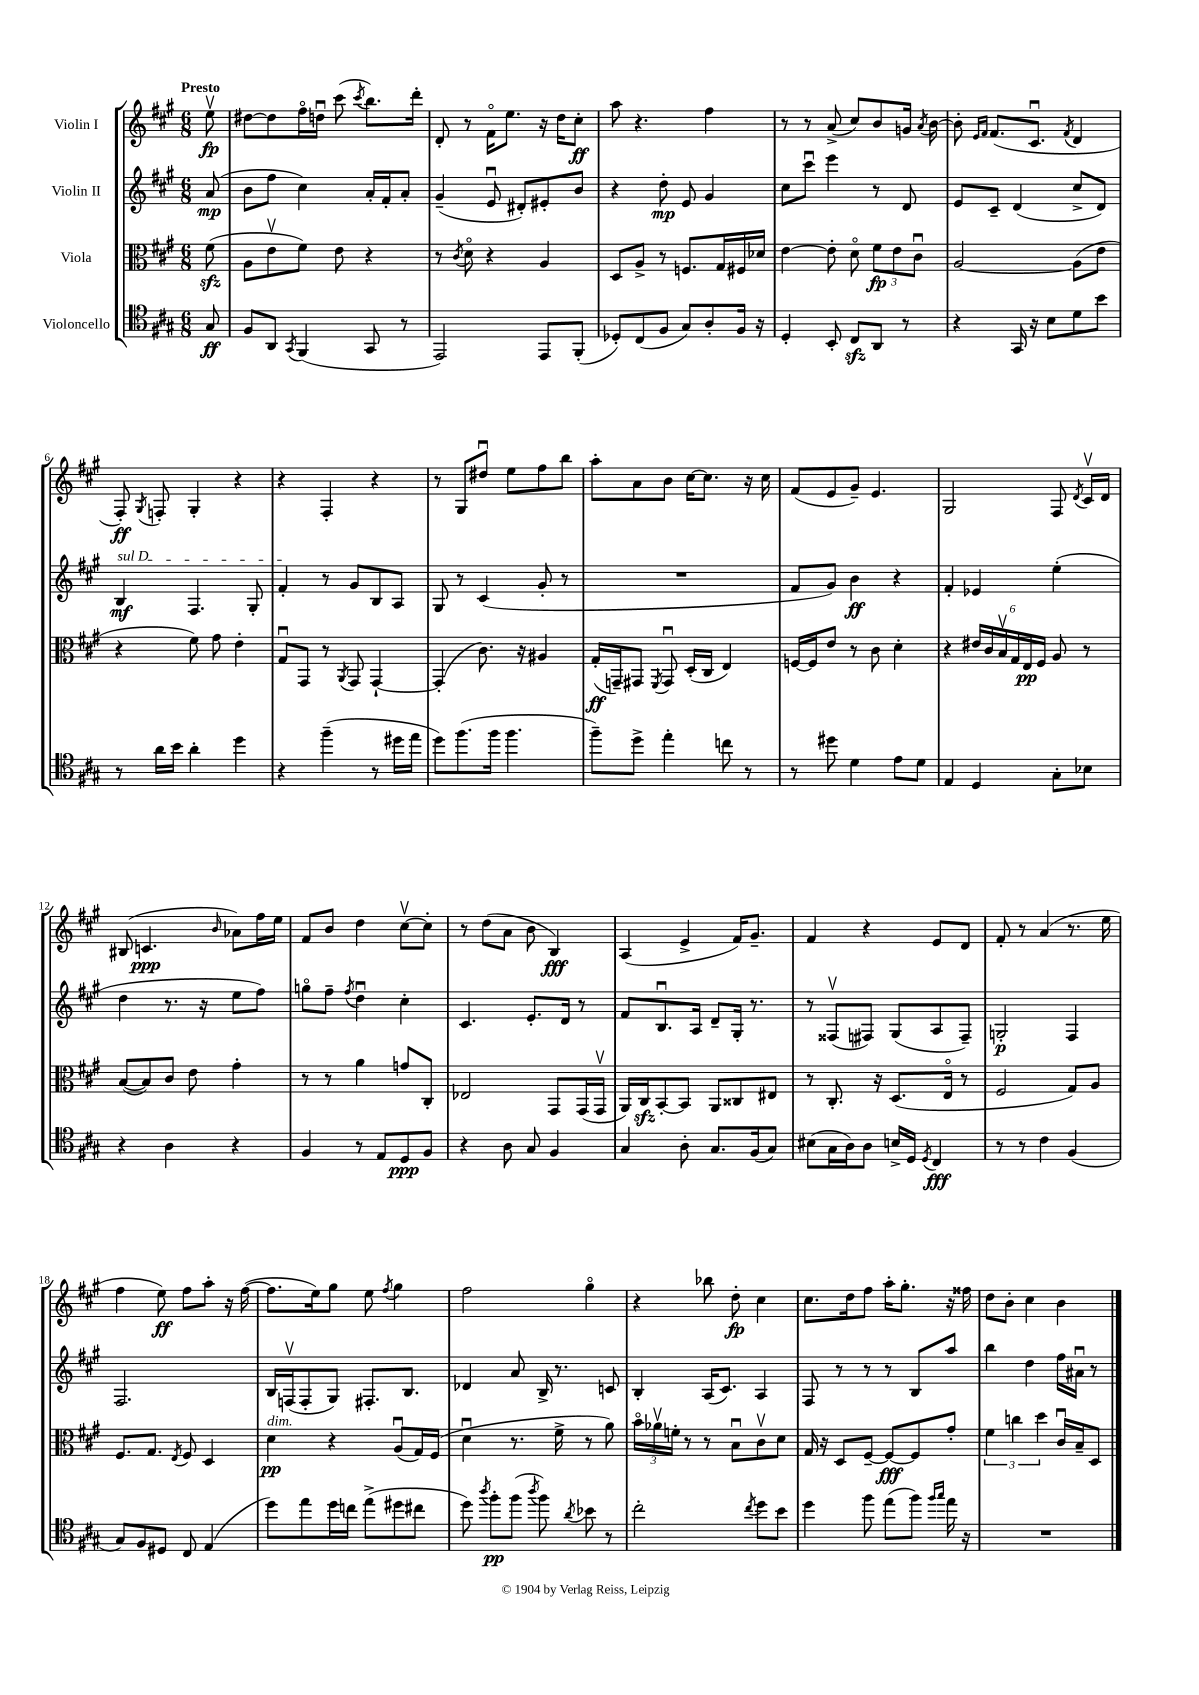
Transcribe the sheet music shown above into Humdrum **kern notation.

**kern	**kern	**kern	**kern
*staff4	*staff3	*staff2	*staff1
*clefC4	*clefC3	*clefG2	*clefG2
*k[f#c#g#]	*k[f#c#g#]	*k[f#c#g#]	*k[f#c#g#]
*M6/8	*M6/8	*M6/8	*M6/8
8G#	(8f#	(8a	8eev
=	=	=	=
8F#	8A	8b	[8dd#
8AA	8ev	8ff#	8dd#]
8qGG#	.	.	.
(4FF#	8f#)	4cc#)	16ff#o
.	.	.	16ddu
.	8e	.	(8ccc#
.	.	.	8qccc#
8GG#	4r	16a'	8.bb)
.	.	16f#'	.
8r	.	8a'	.
.	.	.	16ddd'
=	=	=	=
2EE)	8r	(4g#~	8d'
.	8qc#	.	.
.	8do	.	8r
.	4r	8eu	16f#o
.	.	.	8.ee
.	.	8d#')	.
8EE	4A	8e#'	16r
.	.	.	16dd
(8FF#'	.	8b	8cc#'
=	=	=	=
8D-')	8D	4r	8aa
(8C#	8A^	.	4.r
8F#	8r	8dd'	.
8G#)	8.F	8e	.
8A'	.	4g#	4ff#
.	16G#	.	.
16F#	16F#	.	.
16r	16d-	.	.
=	=	=	=
4D'	[4e	8cc#	8r
.	.	8ccc#u	8r
8BB'	8e']	4eee	(8a^
8C#	8do	.	8cc#)
8AA	12f#	8r	8b
.	12e	.	.
8r	.	8d	16g
.	12c#u	.	.
.	.	.	8qa
.	.	.	[16b
=	=	=	=
4r	[2A	8e	8b']
.	.	.	16qqe
.	.	.	16qqf#
.	.	8c#~	(8.f#
16GG#	.	(4d	.
16r	.	.	8.c#u
8B	.	.	.
.	.	.	8qf#
8d	(8A]	8cc#^	4d
8b	8e	8d)	.
=	=	=	=
8r	4r	4B	8F#')
.	.	.	8qG#
16a	.	.	8F'
16b	.	.	.
4a'	8f#)	4.F#	4G#'
.	8g#	.	.
4dd	4e'	.	4r
.	.	8G#'	.
=	=	=	=
4r	8G#u	4f#'	4r
.	8GG#	.	.
(4ff#~	8r	8r	4F#'
.	8qAA	.	.
.	8GG#	8g#	.
8r	[4GG#`	8B	4r
16dd#	.	8A	.
16ee	.	.	.
=	=	=	=
8dd)	(4GG#']	8G#	8r
(8.ff#	.	8r	8G#
.	8.c#)	(4c#	8dd#u
16ff#	.	.	.
4.ff#	.	.	8ee
.	16r	.	.
.	4A#	8g#'	8ff#
.	.	8r	8bb
=	=	=	=
8ff#~)	(16G#'	2.r	8aa'
.	16GG~)	.	.
8dd^	8GG#	.	8a
.	8qFF#	.	.
4ee'	8GG#u	.	8b
.	(16D'	.	[16cc#
.	16C#	.	8.cc#]
8cc	4E)	.	.
8r	.	.	16r
.	.	.	16cc#
=	=	=	=
8r	[16F	8f#	(8f#
.	16F]	.	.
8dd#	8e	8g#)	8e
4d	8r	4b	8g#~)
.	8c#	.	4.e
8e	4d'	4r	.
8d	.	.	.
=	=	=	=
4E	4r	4f#'	2G#
4D	24e#	4e-	.
.	24c#	.	.
.	24Bv	.	.
.	24G#	.	.
.	24E	.	.
.	24F#	.	.
8G#'	8A	(4ee'	8F#
.	.	.	8qd
8B-	8r	.	16c#v
.	.	.	16d
=	=	=	=
4r	([8B	4dd	(8B#
.	8B])	.	4.c
4A	8c#	8.r	.
.	8e	.	.
.	.	16r	.
.	.	.	16qqb
4r	4g#'	8ee	8a-)
.	.	8ff#)	16ff#
.	.	.	16ee
=	=	=	=
4F#	8r	8ggo	8f#
.	8r	8ff#~	8b
.	.	8qff#	.
8r	4a	4ddu	4dd
8E	.	.	.
8D	8g	4cc#'	[8cc#v
8F#	8C#'	.	8cc#']
=	=	=	=
4r	2E-	4.c#	8r
.	.	.	(8dd
8A	.	.	8a
8G#	.	8.e'	8b
4F#	8GG#	.	4B)
.	.	16d	.
.	(16GG#	8r	.
.	16GG#v	.	.
=	=	=	=
4G#	16AA)	8f#	(4A
.	16C#	.	.
.	[8BB'	8.Bu	.
8A'	8BB]	.	4e^
.	.	16A	.
8.G#	8AA	8d~	.
.	8C##	16G#'	16f#)
(16F#	.	8.r	8.g#~
8G#)	8E#	.	.
=	=	=	=
(8B#	8r	8r	4f#
16G#	8.C#'	(8F##v	.
16A)	.	.	.
8A	.	8F#)	4r
.	16r	.	.
16B^	(8.D	(8G#	.
16D	.	.	.
8qD	.	.	.
4C#	.	8A	8e
.	16Eo	.	.
.	8r	8F#~)	8d
=	=	=	=
8r	2F#	2G'	8f#'
8r	.	.	8r
4c#	.	.	(4a
(4F#	8G#)	4F#	8.r
.	8A	.	.
.	.	.	16ee
=	=	=	=
8G#)	8.F#	2.F#	4ff#
8F#	.	.	.
.	8.G#	.	.
8D#	.	.	8ee)
.	8qE	.	.
8C#	8F#	.	8ff#
(4E	4D	.	8aa'
.	.	.	16r
.	.	.	([16ff#
=	=	=	=
8dd)	4d	16B	8.ff#]
.	.	(16Fv	.
8ee	.	8F'	.
.	.	.	16ee)
16dd	4r	8G#)	8gg#
16cc	.	.	.
(8ee^	.	8.F#'	8ee
.	.	.	8qff#
8dd#	(8Au	.	4gg#
.	.	8.B	.
8cc#	16G#)	.	.
.	(16F#	.	.
=	=	=	=
8dd)	4du	4d-	2ff#
8qaa	.	.	.
8ff#'	.	.	.
(8ff#	8.r	8a	.
8qaa	.	.	.
8ff#)	.	16B^	.
.	16f#^	8.r	.
8qa	.	.	.
8b-	8r	.	4gg#o
8r	8a)	8c	.
=	=	=	=
2cc#'	24bo	4B'	4r
.	24a-v	.	.
.	24f'	.	.
.	8r	.	.
.	8r	(16A	8bb-
.	.	8.c#)	.
.	8Bu	.	8dd'
8qcc#	.	.	.
8dd	8c#v	4A	4cc#
8b	8d	.	.
=	=	=	=
4dd	16G#	8F#	8.cc#
.	16r	.	.
.	8D	8r	.
.	.	.	16dd
8ff#	[8F#~	8r	8ff#
(8ee	8F#_	8r	16aa'
.	.	.	8.gg#'
8ff#)	8F#]	8B	.
16qqff#	.	.	.
16qqgg#	.	.	.
16ee	8g#'	8aa	16r
16r	.	.	16ff##
=	=	=	=
2.r	6f#	4bb	8dd
.	.	.	8b'
.	6cc	.	.
.	.	4dd	4cc#
.	6dd	.	.
.	16c#u	16ff#	4b
.	16B~	16a#u	.
.	8D	8r	.
==	==	==	==
*-	*-	*-	*-
